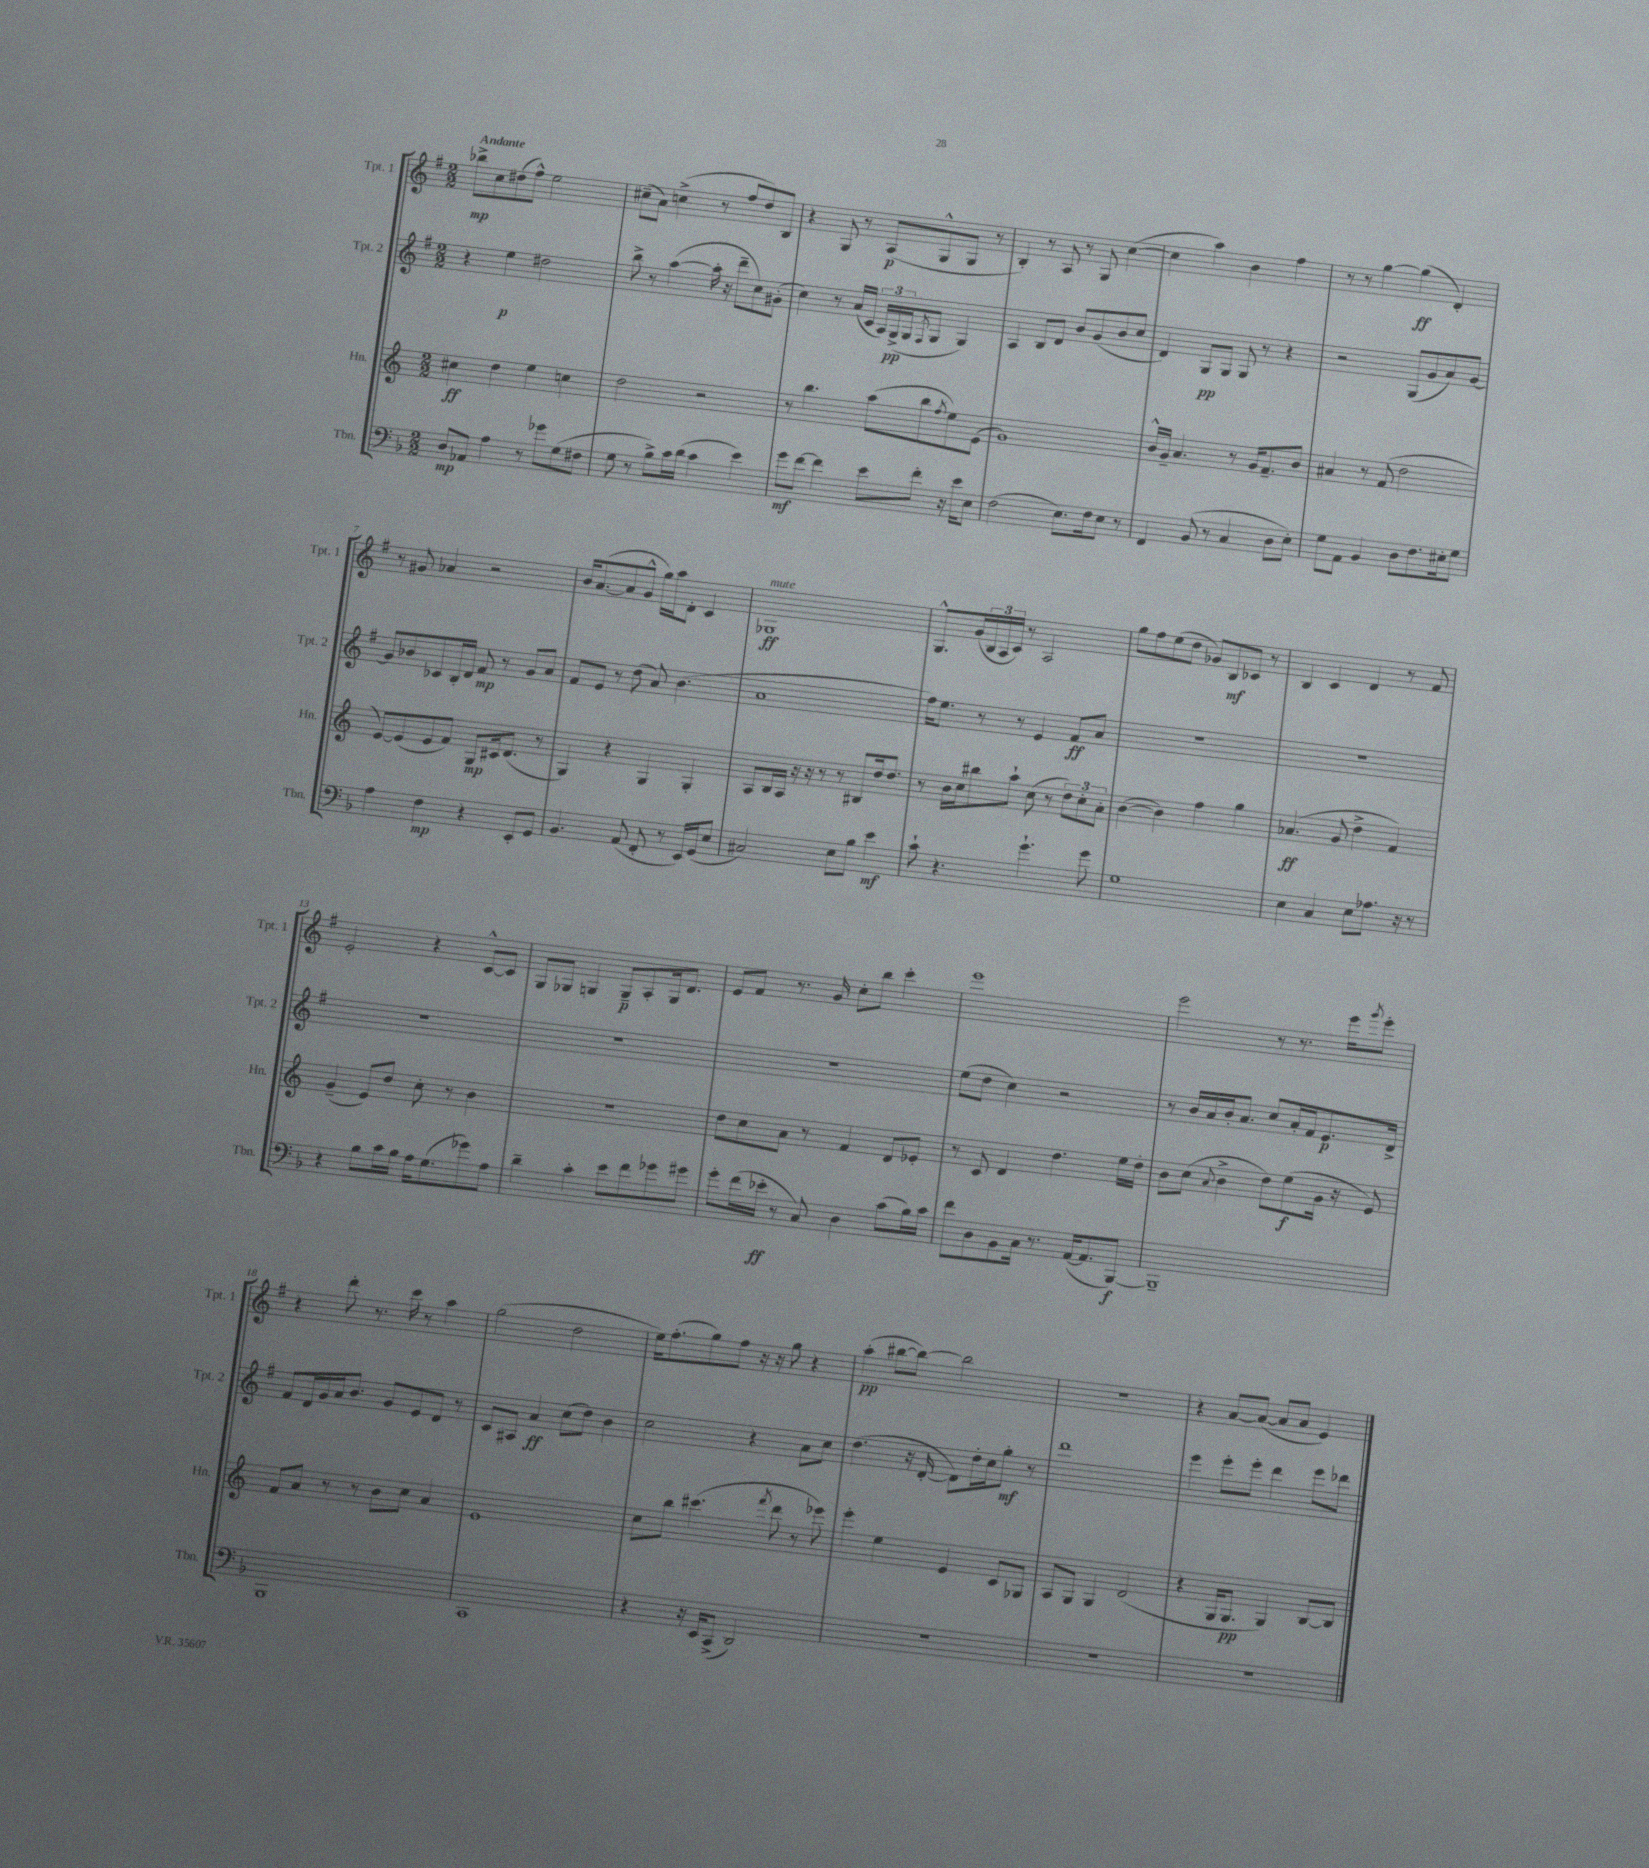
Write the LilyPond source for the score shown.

<<
\new StaffGroup <<
\new Staff = "s0" \with { instrumentName = "Tpt. 1" shortInstrumentName = "Tpt. 1" } {
    \clef treble \key g \major \numericTimeSignature \time 2/2 \tempo "Andante"
    bes''8->\mp c''8 dis''8( fis''8-^) e''2 |
    cis''8--( a'8) c''4->( r8 fis''8 d''8) b8 |
    r4 g8 r8 a8\p( g8-^ g8 r8 |
    b4-.) r8 a8 r8 g8 c''4~( |
    c''4 a''4) b'4 fis''4 |
    r8 r8 g''4~ g''4\ff( d'4-.) |
    r8 gis'8 aes'4 r2 |
    b'16 a'8.~( a'8 g'8-^ g''16) a''16 d'8-. c'4 |
    ges1\ff^\markup { \italic "mute" } |
    g8.-^ g'16( \tuplet 3/2 { b16 a16 c'16) } r8 a2 |
    g''8 fis''8 e''8( d''8 ges'8) b8\mf ces'8 r8 |
    b4 c'4 d'4 r8 fis'8 |
    e'2-. r4 c'8~-^ c'8 |
    g8 ges8 g4 g8--\p a8-. g16 d'8. |
    e'8 fis'8 r8. g'16 c''8-. b''8 c'''4-. |
    e'''1 |
    e'''2 r8 r8. e'''16 \acciaccatura { g'''8 } e'''8-. |
    r4 d'''8-. r8. c'''16 r8 a''4 |
    g''2( d''2 |
    e''16) fis''8.-.( g''8) fis''8 r16 r16 g''8 r4 |
    a''4-.\pp( bis''8~ bis''8~) bis''2 |
    R1 |
    r4 a'8~ a'8~( a'8 a'8 e'4) \bar "|." |
}
\new Staff = "s1" \with { instrumentName = "Tpt. 2" shortInstrumentName = "Tpt. 2" } {
    \clef treble \key g \major \numericTimeSignature \time 2/2
    r4 e''4\p dis''2 |
    b''8-> r8 a''4~( a''16-. r16 d'''8-- c''8) gis'8-.( |
    c''4) r8 a'16( c'16 \tuplet 3/2 { a16) g16->\pp( g16 } \acciaccatura { fis8 } g8 g4) |
    a4 b8 d'8 b'8 g'8( b'8 c''8 |
    d'4) g8\pp g8 g8 r8 r4 |
    r2 g8( g'8 a'8) g'8~ |
    g'8 bes'8 ces'8 b16-. d'16 fis'8\mp r8 g'8 a'8 |
    fis'8 e'8 r8 d''8( a'8) b'4.( |
    a'1 |
    fis''16) e''8. r8 r8 e'4 fis'8\ff a'8 |
    R1 |
    R1 |
    R1 |
    R1 |
    R1 |
    e''8( d''8 c''4) r2 |
    r8 b'16 a'16 b'16-. a'8. c''8 a'16-. fis'16 e'8.\p d'16-> |
    fis'8 d'16 g'16 a'16 b'8. g'8 e'8 d'8 r8 |
    c'8 ais8 a'4\ff c''8( d''8) b'4 |
    c''2 r4 a'8 c''8 |
    d''4.( r16 d'16~-. d'8) d''16-. c''16 g''8-.\mf r8 |
    d'''1 |
    e'''4 e'''8-. e'''8-. d'''4 e'''8 des'''8 \bar "|." |
}
\new Staff = "s2" \with { instrumentName = "Hn." shortInstrumentName = "Hn." } {
    \clef treble \key c \major \numericTimeSignature \time 2/2
    cis''4\ff d''4 e''4 c''4 |
    d''2 r2 |
    r8 b''4. a''8( b''8 \acciaccatura { f''8 } e''8) e'8( |
    g'1) |
    b'16-^ g'16-- a'4. r8 g'16 f'8.-- b'8 |
    ais'4 r8 f'8( d''2 |
    e'8~) e'8( e'8 f'8) g8\mp cis'16 d'8.( r8 |
    g4) r4 g4 g4-. |
    a8 b16 a16 r16 r16 r8 r8 bis8 d''16 d''8. |
    r8 b'16 c''16 bis''8 a''8-! c''8( r8 \tuplet 3/2 { d''8) c''8-. a'8-. } |
    b'4~( b'4) f''4 g''4 |
    aes'4.\ff( g'8 d''4-> f'4) |
    g'4--( e'8) d''8 c''8-. r8 b'4 |
    r1 |
    d''8 c''8 a'8 r8 f'4 d'8 ees'8-. |
    r8 c'8 d'4 d''4. e''16 d''16-. |
    b'8 c''8( \appoggiatura { a'8 } b'4-> d''8) e''8\f( g'16 r16 e'8) |
    f'8 a'8 r8 r8 b'8 c''8 a'4 |
    e'1 |
    c''8 b''8 cis'''4.( \acciaccatura { f'''8 } d'''8 r8 ees'''8) |
    e'''4-. e''4 e'4 c'8 ges8 |
    a8 g8 g4 d'2( |
    r4 g16 g8.\pp g4) b8~ b8 \bar "|." |
}
\new Staff = "s3" \with { instrumentName = "Tbn." shortInstrumentName = "Tbn." } {
    \clef bass \key f \major \numericTimeSignature \time 2/2
    d8\mp aes,8 a4 r8 ges'8 g8( fis8 |
    g8 r8 bes8->) c'16 d'16( c'4 e'4) |
    g'8\mf f'8~ f'4 e'8 f'8-. r16 e'16 e8 |
    f2( e8.) f16 e8 r8 |
    f,4 bes,8( r8 c4 d8 e8-.) |
    g8 a,8 bes,4 d8 f8. eis16-. g8 |
    a4 f4\mp r4 e,8-. g,8 |
    bes,4. a,8( f,8-. r8 e,16) g,16( e8 |
    cis2) e8 bes8 e'4\mf |
    c'8-! r4. g'4.-! g'8 |
    g1 |
    e4 c4 e8 aes8. r16 r8 |
    r4 bes8 c'16 bes16 a16 g8.( ges'8) a8 |
    d'4-- c'4-. e'8 f'8 ges'8 gis'8 |
    g'8-. f'16( ees'16-.\ff r8 c8) d4 c'8( bes16) c'16 |
    f'8 d8 bes,8 c16 r8. a,16~( a,8. bes,,8~\f) |
    bes,,1-- |
    bes,,1 |
    c,1 |
    r4 r16 e,16 c,8->( d,2) |
    R1 |
    R1 |
    R1 \bar "|." |
}
>>
>>
